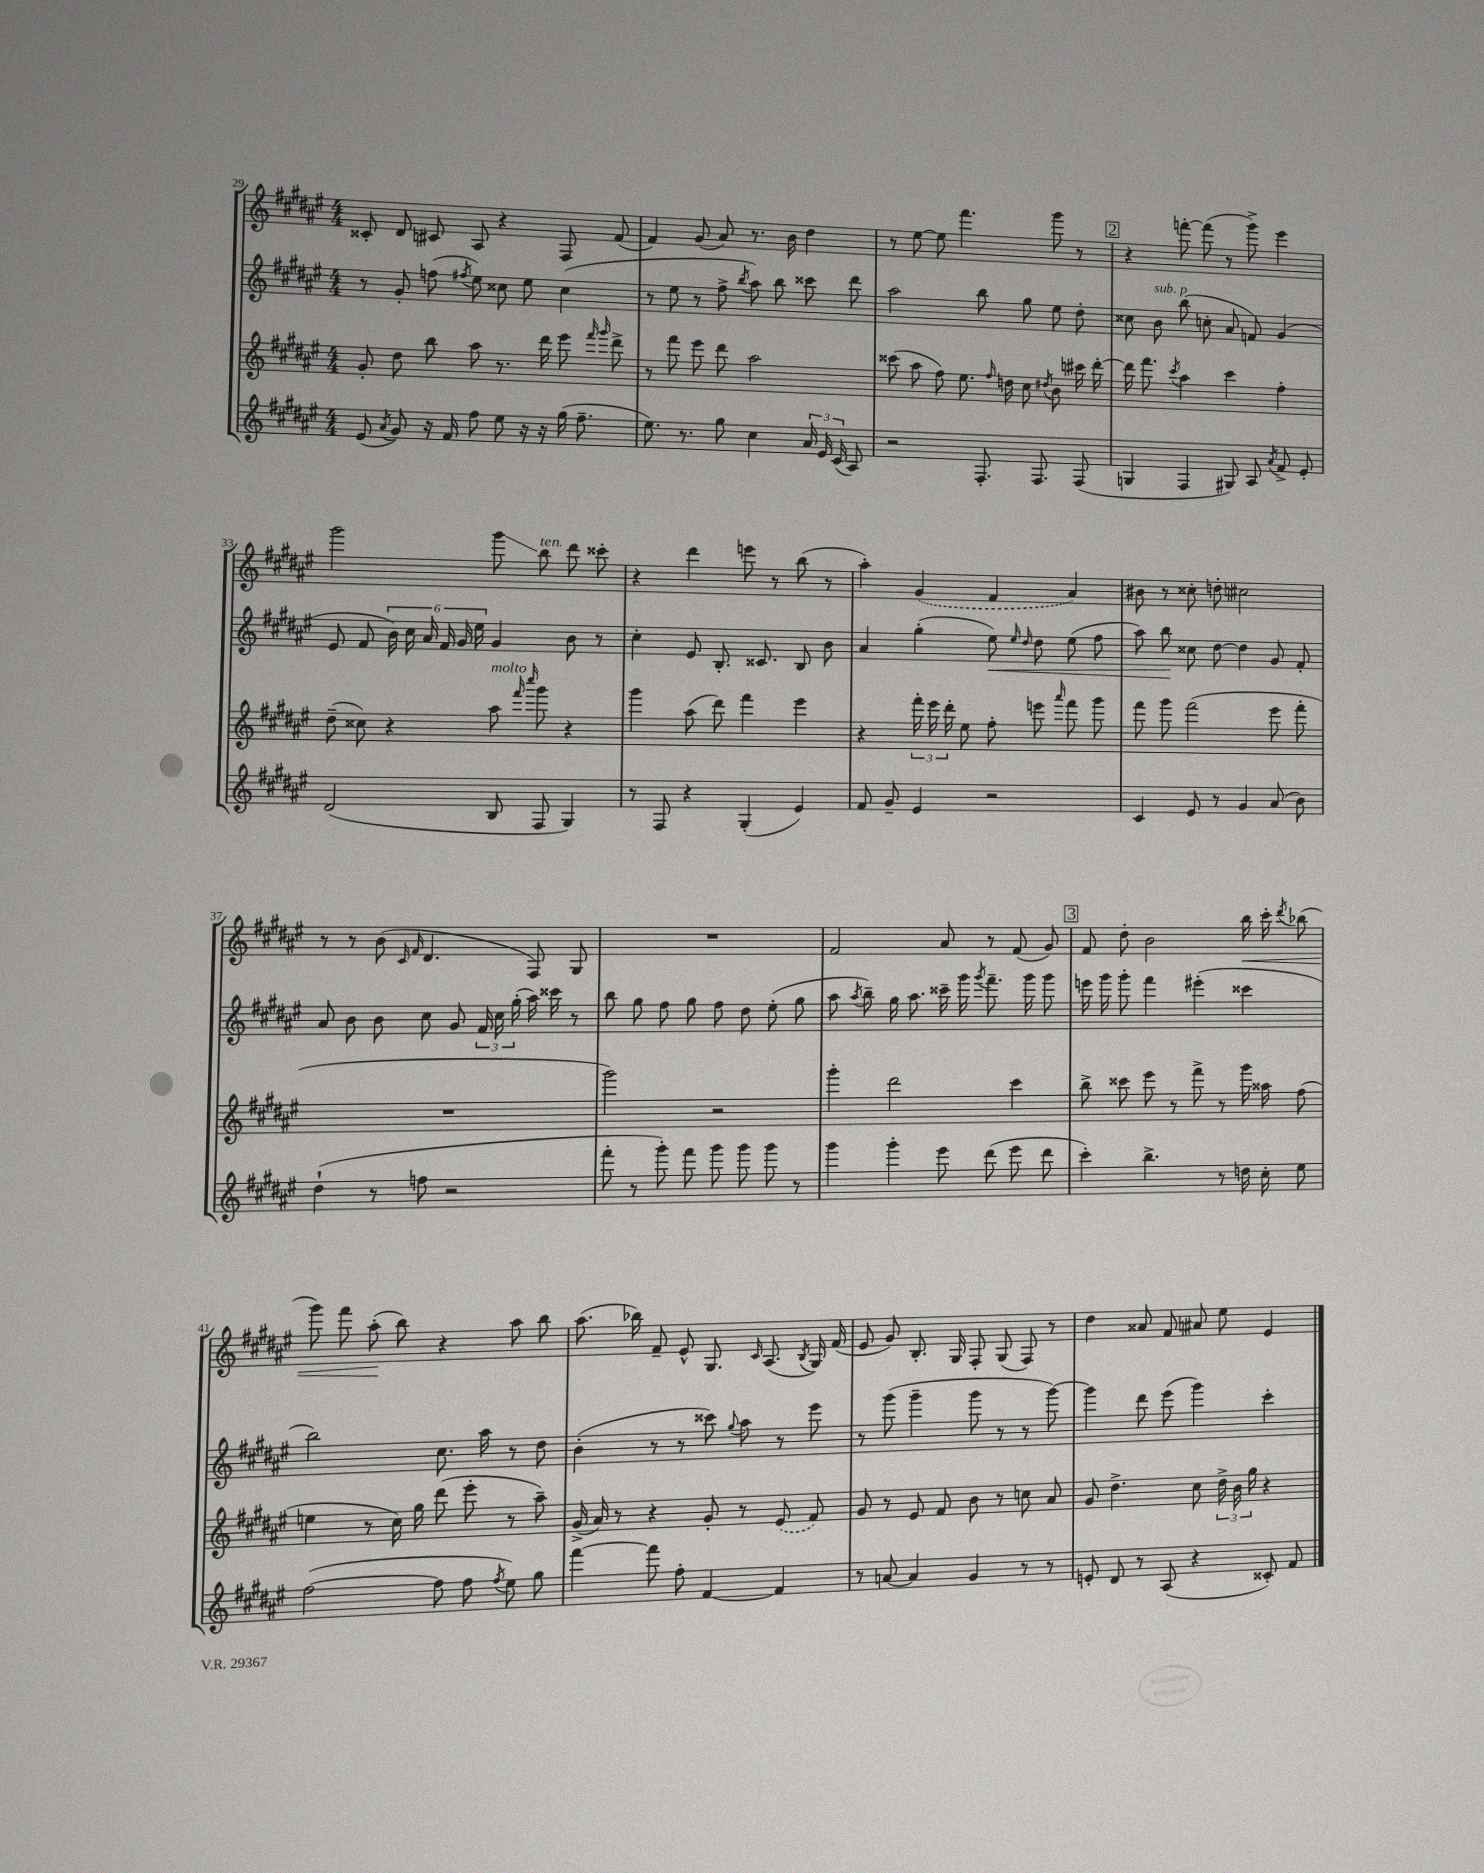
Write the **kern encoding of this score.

**kern	**kern	**kern	**kern
*staff4	*staff3	*staff2	*staff1
*clefG2	*clefG2	*clefG2	*clefG2
*k[f#c#g#d#a#e#]	*k[f#c#g#d#a#e#]	*k[f#c#g#d#a#e#]	*k[f#c#g#d#a#e#]
*M4/4	*M4/4	*M4/4	*M4/4
(8e#/	8g#'/	8r	8c##'/
8qa#/	.	.	.
8g#/)	8dd#\	8g#'/	8d#/
16r	8bb\	(8ff\	8c#/
16f#/	.	.	.
.	.	8qff#/	.
8ff#\	8aa#\	8ee#\)	8A#/
8ee#\	8.r	8cc##\	4r
16r	.	8ee#\	.
16r	16ddd#\	.	.
(16gg#\	8eee#\	(4cc##\	8F#/
8.ff#~\	.	.	.
.	16qqfff#/	.	.
.	16qqggg#/	.	.
.	8ddd#^\	.	(8f#/
=	=	=	=
8.ee#\)	8r	8r	4f#/)
.	8fff#\	8ee#\	.
8.r	.	.	.
.	8eee#\	8r	(8g#/
8gg#\	8ddd#\	8ff#^\	8a#/)
.	.	8qbb/	.
4cc#\	2aa#\	8aa#\)	8.r
.	.	8bb\	.
.	.	.	16b\
24a#/	.	8ccc##\	4dd#\
24e#/	.	.	.
(24c#/	.	.	.
8A#/)	.	8ddd#\	.
=	=	=	=
2r	(8ccc##\	2aa#\	8r
.	8aa#\	.	[8ee#\
.	8ff#\)	.	8ee#\]
.	8.ee#\	.	4.fff#\
8.F#'/	.	8bb\	.
.	16qqff#/	.	.
.	16dd\	.	.
.	8cc#\	8gg#\	.
8.F#/	.	.	.
.	8qdd#/	.	.
.	8b\	8ee#\	8ggg#\
(8F#/	16ccc#\	8dd#'\	8r
.	[16ddd#'\	.	.
=	=	=	=
4G/	16ddd#\]	8cc##\	4r
.	8.fff#\	.	.
.	.	8b\	.
.	8qccc#/	.	.
4F#/	4aa#\	(8bb\	[8fff'\
.	.	8cc'\	(8fff\]
8G#/)	4ccc#\	8a#/	8r
8A#/	.	8f/)	8ggg#^\)
8qa#/	.	.	.
8f#^/	4ff#'\	(4g#/	4eee#\
8e#'/	.	.	.
=	=	=	=
(2d#/	(8dd#~\	8e#/	2ggg#\
.	8cc##\)	8f#/	.
.	4r	24b\)	.
.	.	24cc#\	.
.	.	24a#/	.
.	.	24f#/	.
.	.	24g#/	.
.	.	24ee#\	.
8B/	8aa#\	4g#/	8ggg#\
.	16qqfff#/	.	.
.	16qqcccc#/	.	.
8F#/	8ggg#\	.	8bb\
4G#/)	4r	8b\	8ddd#\
.	.	8r	8ccc##'\
=	=	=	=
8r	4ggg#\	4cc#'\	4r
8F#/	.	.	.
4r	(8aa#\	8e#/	4ddd#\
.	8ddd#\)	8.B'/	.
(4G#'/	4fff#\	.	8eee\
.	.	8.c##/	.
.	.	.	8r
4e#/)	4eee#\	8B/	(8bb\
.	.	8b\	8r
=	=	=	=
8f#/	4r	4a#/	4aa#'\)
8g#~/	.	.	.
4e#/	24fff#'\	(4gg#'\	(4g#/
.	24eee#\	.	.
.	24ddd#'\	.	.
.	8ee#\	.	.
2r	8ff#'\	8ee#\)	4f#/
.	.	16qqee#/	.
.	.	16qqdd#/	.
.	8eee\	8dd#\	.
.	16qqaaa#/	.	.
.	8fff#\	(8ee#\	4a#/)
.	8ggg#\	8ff#\	.
=	=	=	=
4c#/	8fff#\	8aa#\)	8b#\
.	8ggg#\	8bb\	8r
8e#/	(2fff#\	8cc##\	8cc##'\
8r	.	[8dd#\	8dd'\
4g#/	.	4dd#\]	2cc#\
(8a#/	8eee#\	8g#/	.
8b\)	8fff#'\	8f#'/	.
=	=	=	=
(4dd#`\	1r	8a#/	8r
.	.	8b\	8r
8r	.	8b\	(8b\
.	.	.	16qqc#/
.	.	.	16qqf#/
8ff\	.	8cc#\	4.d#/
2r	.	8g#/	.
.	.	24f#/	.
.	.	24cc#\	.
.	.	(24gg#'\	.
.	.	16aa#\)	8F#/)
.	.	16ccc##\	.
.	.	8r	8G#/
=	=	=	=
8fff#'\	2ggg#\)	8bb\	1r
8r	.	8gg#\	.
8ggg#'\)	.	8ff#\	.
8fff#\	.	8gg#\	.
8ggg#\	2r	8ff#\	.
8ggg#\	.	8dd#\	.
8ggg#\	.	(8ee#'\	.
8r	.	8gg#\	.
=	=	=	=
4ggg#\	4ggg#'\	8aa#\	2f#/
.	.	8qaa#/	.
.	.	8bb~\)	.
4ggg#'\	2ddd#\	16gg#\	.
.	.	8.aa#\	.
8eee#\	.	16ccc##~\	8a#/
.	.	16ggg#\	.
.	.	8qggg#/	.
(8ddd#\	.	8.fff#~\	8r
8eee#\	4ccc#\	.	(8f#/
.	.	16ggg#\	.
8ddd#\	.	8ggg#\	8g#/)
=	=	=	=
4ccc#'\)	8bb^\	16eee\	8f#/
.	.	16ggg#\	.
.	8ccc##\	8ggg#'\	8dd#'\
4.bb^\	8eee#\	4fff#\	2b\
.	8r	.	.
.	8fff#^\	(4eee#'\	.
8r	8r	.	.
16dd\	16ggg#\	4ccc##\	16bb\
16cc#'\	16aa##\	.	16ccc#'\
.	.	.	8qddd#/
8ee#\	(8ff#\	.	(8bb-\
=	=	=	=
([2ff#\	4ee\	2bb\)	8ggg#\)
.	.	.	8fff#\
.	8r	.	(8aa#'\
.	16cc#\)	.	8bb\)
.	16gg#\	.	.
8ff#\]	(8ddd#\	8.cc#\	4r
8ff#\	8eee#'\	.	.
.	.	16aa#\	.
8qff#/	.	.	.
8ee#\)	8r	8r	8aa#\
8gg#\	8aa#~\)	8dd#\	8bb\
=	=	=	=
[4fff#\	(16g#^/	(4b'\	(8.aa#\
.	16a#/)	.	.
.	8r	.	.
.	.	.	16bb-\)
8fff#\]	4r	8r	8f#~/
8ff#'\	.	8r	8e#^^/
[4f#/	8g#'/	8ccc##\)	8.G#/
.	.	8qqgg#/	.
.	8r	8aa#\	.
.	.	.	16qqc#/
.	.	.	(8.A#/
4f#/]	(8e#/	8r	.
.	.	.	8qB/
.	8f#/)	8eee#\	16G#/)
.	.	.	(16f#/
=	=	=	=
8r	8g#/	8r	8e#/
[8a/	8r	(8ggg#\	8g#/)
4a/]	8e#/	4ggg#~\	8.B'/
.	8f#/	.	.
.	.	.	16G#/
4g#/	8b\	8ggg#\	8F#'/
.	8r	8r	(8G#/
8r	8cc\	8r	8F#/)
8r	8a#/	[8ggg#\)	8r
=	=	=	=
8e'/	8g#/	4ggg#\]	4dd#\
8d#/	4.dd#^\	.	.
8r	.	8ddd#\	8a##/
(8A#/	.	(8eee#\	8f#/
4r	8cc#\	4ggg#\)	8a#/
.	24dd#^\	.	8ee#\
.	24b\	.	.
.	24gg#\	.	.
8c##'/)	4r	4ccc#'\	4e#/
8f#/	.	.	.
==	==	==	==
*-	*-	*-	*-
